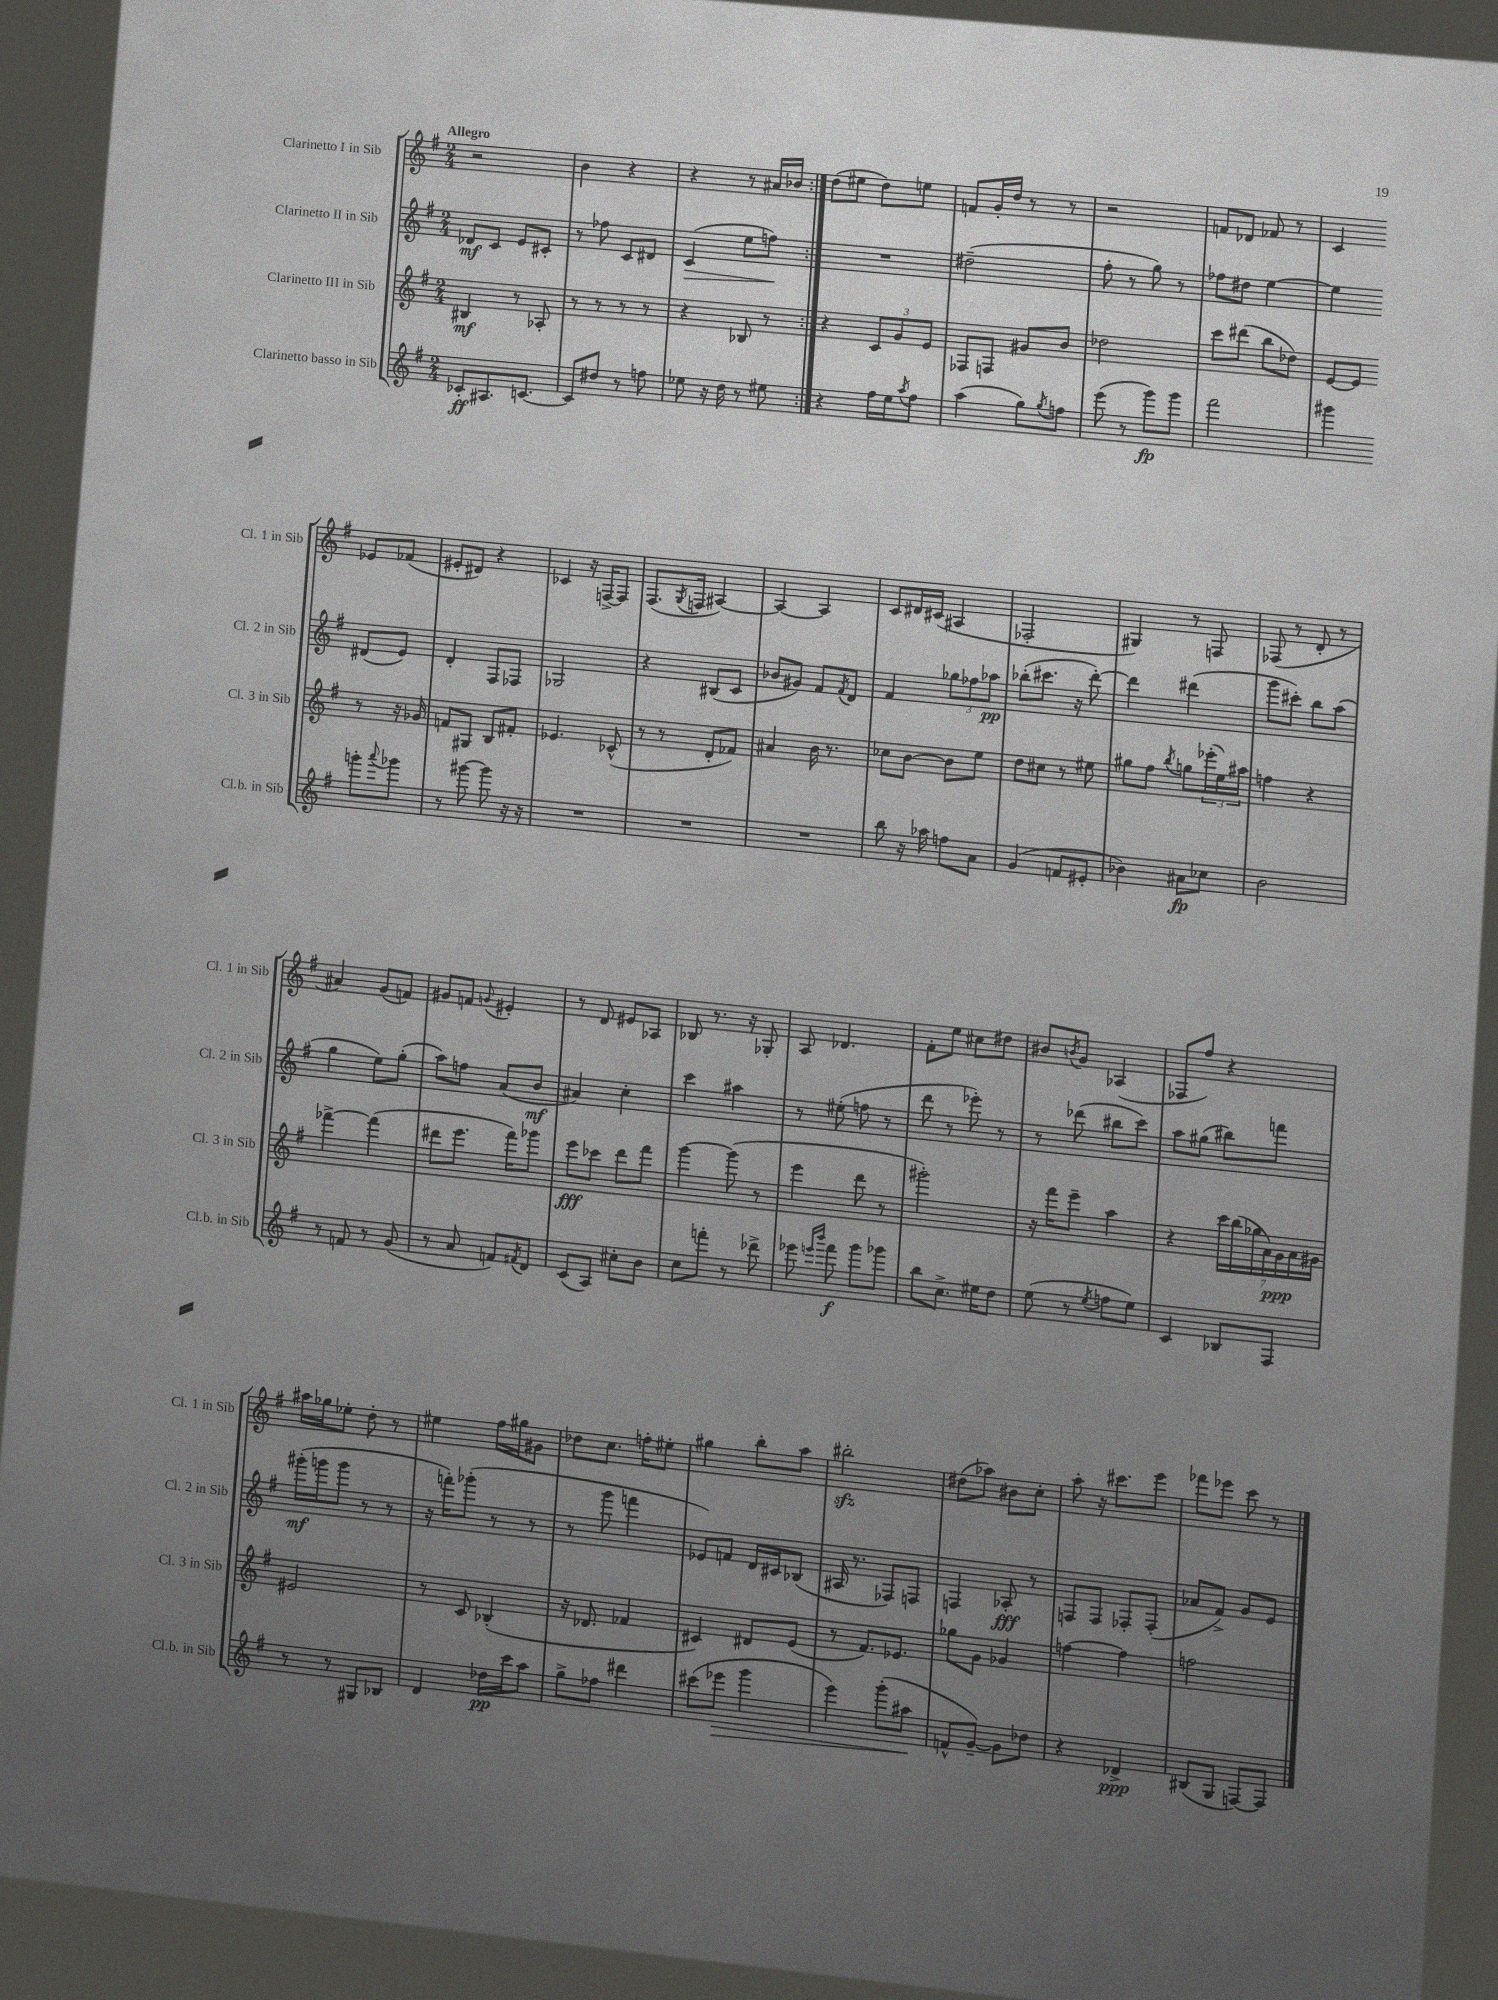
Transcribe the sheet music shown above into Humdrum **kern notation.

**kern	**kern	**kern	**kern
*staff4	*staff3	*staff2	*staff1
*clefG2	*clefG2	*clefG2	*clefG2
*k[f#]	*k[f#]	*k[f#]	*k[f#]
*M2/4	*M2/4	*M2/4	*M2/4
8c-'	4B#	8d-	2r
8.A#	.	8c	.
.	8r	8e	.
[8.c	.	.	.
.	8A-'	8c#'	.
=	=	=	=
8c]	8r	8r	4b
8dd#	8r	8ff-	.
8r	8r	8c	4r
8ff	8r	8d#	.
=	=	=	=
8ee-	4r	(4c	4r
16r	.	.	.
16dd	.	.	.
8r	8B-	8ee	8r
8ee#	8r	8ff)	16a#
.	.	.	16b-
=:|!	=:|!	=:|!	=:|!
4r	4r	2r	(8dd
.	.	.	8ee#
16ff#	12c	.	8dd)
16ee	.	.	.
.	12g	.	.
8qaa	.	.	.
8ff#	.	.	8ee
.	12e	.	.
=	=	=	=
(4aa	8F-	(2dd#~	8f
.	8F	.	16g'
.	.	.	16dd
8gg)	8g#	.	8r
8qgg	.	.	.
8ff	8b	.	8r
=	=	=	=
(8eee	2dd-	8ff#'	2r
8r	.	8r	.
8ggg)	.	8gg)	.
8ggg	.	8r	.
=	=	=	=
2fff#	8ccc	8ff-	8f
.	(8ddd#	8dd#	8d-
.	8bb	[4ee	8f-
.	8dd-)	.	8r
=	=	=	=
4ggg#	[8e	4ee]	4c
.	8e]	.	.
8ggg'	8r	(8d#	8e-
8qqaaa	.	.	.
8ggg-	16r	8e)	(8f-
.	16g-	.	.
=	=	=	=
8r	8f	4d'	8e#'
[8ggg#	8G#	.	8d#)
8ggg#]	8B	8F#	4r
16r	8f#'	8F-	.
16r	.	.	.
=	=	=	=
2r	4.e-	2G-	4c-
.	.	.	16r
.	.	.	[16F^
.	(8c-^^	.	8F]
=	=	=	=
2r	8r	4r	(8.F#
.	8r	.	.
.	.	.	8qG
.	.	.	16F
.	8d'	(8B#	[4A#)
.	8f-)	8c	.
=	=	=	=
2r	4a#	8b-	4A#_
.	.	8g#)	.
.	16b	8f#	4A#]
.	8.r	.	.
.	.	8qf#	.
.	.	8d	.
=	=	=	=
8bb	8cc-	4f#	8c
16r	[8b	.	16d#
16aa-	.	.	(16c#
8ff	8b]	12gg-	4A#
.	.	12ff-	.
8a	8ee	.	.
.	.	12aa-	.
=	=	=	=
(4g	8dd	(8bb-'	2F-'
.	8cc#	8.ccc#	.
8f	8r	.	.
.	.	16r	.
8e#'	8ee#	[8ddd')	.
=	=	=	=
4b-)	8gg#	4ddd]	4G#)
.	8ff#	.	.
.	8qbb	.	.
8a#	8gg	(4ddd#	8r
8cc-	(24eee-'	.	8F
.	24ee)	.	.
.	24aa#	.	.
=	=	=	=
2b	4ff	8ggg	(8F-
.	.	8ccc#')	8r
.	4r	8bb	8d'
.	.	(8aa	8r
=	=	=	=
8r	[4fff-^	4gg	4a#)
8f	.	.	.
8r	(4fff-]	8ee)	(8g
(8g	.	(8gg'	8f)
=	=	=	=
8r	8ddd#	8aa)	8g#
8a	8.eee	8ff	8f
.	.	.	8qqg
8f)	.	(8a	4e#'
.	16fff#)	.	.
8qf#	.	.	.
8d	8ggg-	8b	.
=	=	=	=
(8c	8eee	4a#)	8r
8A)	8ccc-	.	8d
8cc#'	8ddd	4cc'	8e#
8b	8fff#	.	8A-
=	=	=	=
8cc	[4ggg	4ccc	8B-
8fff'	.	.	8.r
8r	(8ggg]	4aa#	.
.	.	.	16r
8ddd-^	8r	.	8G-'
=	=	=	=
8eee-	4eee	8r	8A
16qqeee	.	.	.
16qqbbb	.	.	.
8fff#	.	(8ee#'	4.d-
8ggg	8ddd	8ff	.
8ggg-	8r	8r	.
=	=	=	=
8bb	2ggg#')	8ddd	8f#'
8.cc^	.	8r	8ee
.	.	8eee-')	8cc#
16ee#	.	.	.
8dd	.	8r	8dd#
=	=	=	=
(8ee	16r	8r	8b#
.	16fff#	.	.
.	.	.	8qb
8r	8eee~	(8ddd-	8g
8qee	.	.	.
8ff	4aa	8bb#	(4A-
8ee)	.	8ccc)	.
=	=	=	=
4c	4r	8aa	8F-
.	.	(8gg#	8ff#)
8B-	28ccc	8bb#)	4r
.	(28bb	.	.
.	28gg-	.	.
.	28a)	.	.
8F#	.	8fff	.
.	28g	.	.
.	28a	.	.
.	28g#	.	.
=	=	=	=
8r	2e#	(16ggg#'	16aa#
.	.	16ggg	16gg-
8r	.	8ggg	8ee-'
8G#	.	8r	8dd'
8B-	.	8r	8r
=	=	=	=
4d	8r	16r	4ee#
.	.	16fff')	.
.	8c	(8ggg-'	.
16dd-	(4B-'	8r	16ff#
16ccc	.	.	16gg#
8aa	.	8r	8g#
=	=	=	=
8gg^	16r	8r	8dd-
.	8.d-	.	.
8ff-	.	8ggg	8.cc
4ddd#	4f-	4fff	.
.	.	.	16ff'
.	.	.	8ee#'
=	=	=	=
(8ccc#	4c#)	8e-)	4gg#
8eee-	.	8f	.
4ggg	8d#	16d	8bb'
.	.	16c#	.
.	(8e	(8B-	8aa
=	=	=	=
4eee)	8r	16A#	2bb#'
.	.	8.r	.
.	8.f#)	.	.
(8ggg'	.	8F-)	.
.	8.e-	.	.
8aa#	.	8F	.
=	=	=	=
8f^^	8gg-	4F	(8dd#
[8g~)	8g	.	8aa-)
8g]	4g-	8A-'	8b#
8dd-	.	8r	8cc'
=	=	=	=
4r	[4ff	8F	8aa'
.	.	8F	16r
.	.	.	8.ccc#
4d-^	4ff]	8F-'	.
.	.	(8F-'	8eee
=	=	=	=
(8B#	2ff	8a-	8fff-
8G	.	8f#^)	8eee-
[8F)	.	8g	8ccc
8F]	.	8e	8r
==	==	==	==
*-	*-	*-	*-
